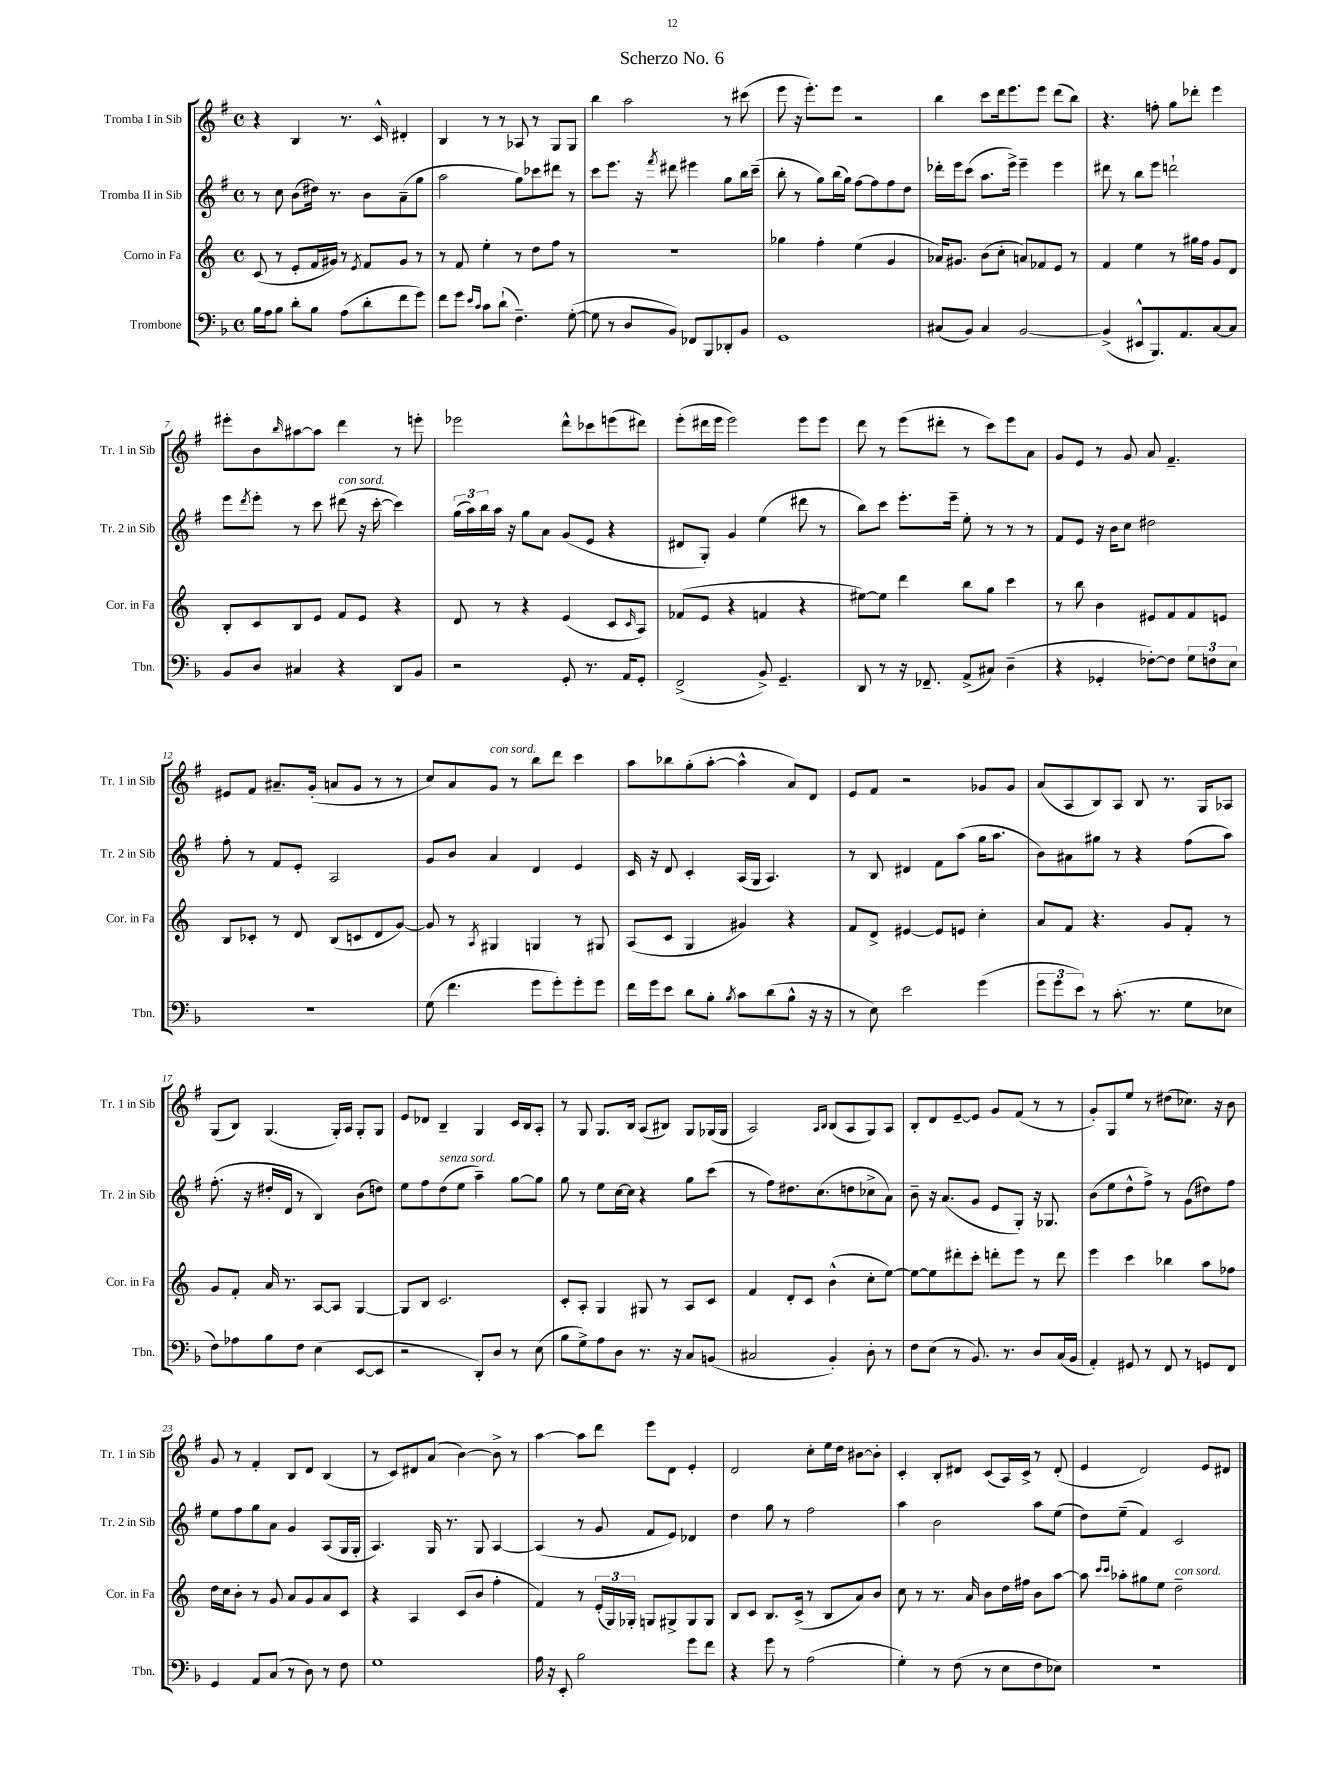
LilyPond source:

\header { title = "Scherzo No. 6" }
<<
\new StaffGroup <<
\new Staff = "s0" \with { instrumentName = "Tromba I in Sib" shortInstrumentName = "Tr. 1 in Sib" } {
    \clef treble \key g \major \defaultTimeSignature \time 4/4
    r4 b4 r8. c'16-^ dis'4-. |
    b4 r8 r8 aes8 r8 g8 g8 |
    b''4 a''2 r8 cis'''8( |
    e'''8 r16 e'''8.-.) e'''8 r2 |
    b''4 c'''8 d'''16 e'''8. e'''8 d'''8( b''8) |
    r4. f''8-. g''8 des'''8-. e'''4 |
    eis'''8-. b'8 \grace { b''16 } ais''8~ ais''8 d'''4 r8 e'''8-. |
    ees'''2 d'''8-^ ces'''8 e'''8( dis'''8) |
    e'''8-.( dis'''16 e'''16 e'''2) e'''8 e'''8 |
    d'''8 r8 e'''8( dis'''8-. r8 c'''8) e'''8 a'8 |
    g'8 e'8 r8 g'8 a'8 fis'4.-- |
    eis'8 fis'8 ais'8.-- g'16-.( a'8 g'8 r8 r8 |
    c''8) a'8 g'8^\markup { \italic "con sord." } r8 b''8 d'''8 c'''4 |
    a''8 bes''8 g''8-.( a''8~-. a''4-^ a'8) d'8 |
    e'8 fis'8 r2 ges'8 ges'8 |
    a'8( a8 b8) a8 b8 r8. g16 aes8 |
    g8( b8) g4.( g16-.) a16 g8-. g8 |
    e'8 des'8 b4-- g4 c'16 b16 a8-. |
    r8 g8 g8. b16 a8( bis8) g8 ges16( ges16 |
    a2) \grace { a16 b16 } b8( a8 g8) a8 |
    b8-. d'8 e'8~-- e'8 g'8 fis'8( r8 r8 |
    g'8-.) g8 e''8 r8 dis''8( ces''8.) r16 b'8 |
    g'8 r8 fis'4-. b8 d'8 b4( |
    r8 c'8) dis'8 a'8( b'4~) b'8-> r8 |
    a''4~ a''8 d'''8 e'''8 d'8 e'4-. |
    d'2 c''8-. e''16 d''16 bis'8~ bis'8-. |
    c'4-. b8-. dis'8 c'8( a16) c'16-> r8 dis'8-.( |
    e'4 d'2) e'8 dis'8 \bar "|." |
}
\new Staff = "s1" \with { instrumentName = "Tromba II in Sib" shortInstrumentName = "Tr. 2 in Sib" } {
    \clef treble \key g \major \defaultTimeSignature \time 4/4
    r8 c''8 b'8( dis''16) r8. b'8 a'8--( g''8 |
    a''2 g''8) ces'''8 dis'''8 r8 |
    c'''8 e'''8. r16 \acciaccatura { fis'''8 } dis'''8 eis'''4 g''8 b''16 c'''16--( |
    b''8-. r8 g''8) b''16( g''16) fis''8~ fis''8 fis''8 d''8 |
    des'''16-. e'''16 c'''8( a''8. e'''16->) e'''4-- e'''4 |
    dis'''8 r8 b''8 e'''8 d'''2-! |
    e'''8 \acciaccatura { d'''8 } e'''8-. r8 c'''8 dis'''8^\markup { \italic "con sord." }( r16 c'''16~-. c'''4) |
    \tuplet 3/2 { g''16( a''16) b''16 } a''16 r16 g''8 a'8 g'8( e'8 r4 |
    dis'8 g8-.) g'4 e''4( dis'''8 r8 |
    b''8) c'''8 e'''8.-. e'''16-- e''8-. r8 r8 r8 |
    fis'8 e'8 r16 b'16 c''8 dis''2 |
    fis''8-. r8 fis'8 e'8-. a2 |
    g'8 b'8 a'4 d'4 e'4 |
    c'16 r16 d'8 c'4-. a16( g16 a4.) |
    r8 b8 dis'4 fis'8 a''8( g''16 a''8. |
    b'8) ais'8 gis''8 r8 r4 fis''8( a''8) |
    fis''8.-.( r16 dis''16-. d'16 r8 b4) b'8( d''8) |
    e''8 fis''8 d''8^\markup { \italic "senza sord." }( e''8 a''4--) g''8~ g''8 |
    g''8 r8 e''8 c''16~ c''16 r4 g''8 c'''8( |
    r8 fis''8) dis''8. c''8.( d''8 ces''8-> a'8) |
    b'8-- r16 a'8.( g'8 e'8 g8-.) r16 ges8. |
    b'8( e''8 d''8-^ fis''8->) r8 g'8( dis''8) fis''8 |
    e''8 fis''8 g''8 a'8 g'4 a8( g16 g16-. |
    a4.) g16 r8. g8 a4~ |
    a4( r8 g'8 fis'8 e'8) des'4 |
    d''4 g''8 r8 fis''2 |
    a''4 b'2 a''8 e''8( |
    d''8) e''8--( fis'4) c'2 \bar "|." |
}
\new Staff = "s2" \with { instrumentName = "Corno in Fa" shortInstrumentName = "Cor. in Fa" } {
    \clef treble \key c \major \defaultTimeSignature \time 4/4
    c'8( r8 e'8-. f'16 gis'16) r8 \acciaccatura { e'8 } f'8 gis'8 r8 |
    r8 f'8 e''4-. r8 d''8 f''8 r8 |
    R1 |
    ges''4 f''4-. e''4( g'4 |
    aes'16) gis'8. b'8( c''8-. a'8) fes'8 e'8 r8 |
    f'4 e''4 r8 gis''16 f''16 g'8 d'8 |
    b8-. c'8 b8 e'8 f'8 e'8 r4 |
    d'8 r8 r4 e'4( c'8 \grace { c'16 } a8) |
    fes'8( e'8 r4 f'4 r4 |
    eis''8~) eis''8 d'''4 b''8 g''8 c'''4 |
    r8 b''8 b'4 eis'8 f'8 f'8 e'8 |
    b8 ces'8-. r8 d'8 b8( c'8 d'8 g'8~) |
    g'8 r8 \acciaccatura { a8 } gis4 g4 r8 gis8 |
    a8( c'8 g4 gis'4) r4 |
    f'8 d'8-> eis'4~ eis'8 e'8 c''4-. |
    a'8 f'8 r4. g'8 f'8-. r8 |
    g'8 f'8-. a'16 r8. a8~ a8 g4~ |
    g8 b8 c'2. |
    c'8-. a8-. g4 gis8 r8 a8 c'8 |
    f'4 d'8-. c'8 b'4-^( c''8-. e''8~) |
    e''8~ e''8 dis'''8-. c'''8-. d'''8-. e'''8 r8 d'''8 |
    e'''4 c'''4 bes''4 a''8 fes''8 |
    d''16 c''16 b'8-. r8 g'8 a'8 g'8 a'8 c'8 |
    r4 a4 c'8( b'8 f''4-. |
    f'4) r8 \tuplet 3/2 { e'16-.( g16) ges16-. } g8 gis8-> gis8 gis8 |
    b8 c'8 b8. c'16->( r8 b8 a'8) b'8 |
    c''8 r8 r8. a'16 b'8 d''16 fis''16 b'8 a''8~ |
    a''8 \grace { c'''16 c'''16 } aes''8-. gis''8 e''8 d''2--^\markup { \italic "con sord." } \bar "|." |
}
\new Staff = "s3" \with { instrumentName = "Trombone" shortInstrumentName = "Tbn." } {
    \clef bass \key f \major \defaultTimeSignature \time 4/4
    bes16 a16 bes8 d'8-. bes8 a8( d'8-. f'8 g'8) |
    f'8 g'8 \grace { e'16 c'16 } c'8 d'8-!( f4.--) g8~-.( |
    g8 r8 d8 bes,8) fes,8 bes,,8 des,8-. bes,8 |
    g,1 |
    cis8( bes,8) cis4 bes,2~ |
    bes,4->( eis,8-^ bes,,8.) a,8. c8~ c8 |
    bes,8 d8 cis4 r4 d,8 bes,8 |
    r2 g,8-. r8. a,16 g,8-. |
    f,2->( bes,8->) g,4.-- |
    d,8 r8 r16 fes,8.-- a,8->( cis8) d4--( |
    r4 ges,4-. fes8~-.) fes8 \tuplet 3/2 { g8 f8 e8 } |
    R1 |
    g8( f'4. g'8 g'8-.) g'8-. g'8 |
    f'16 g'16 e'8 d'8 bes8-. \acciaccatura { bes8 } c'8 d'8( bes8-^ r16 r16 |
    r8 e8) e'2 g'4( |
    \tuplet 3/2 { g'8 g'8 e'8) } r8 c'8.-.( r8. g8 ees8 |
    f8) aes8 bes8 f8 e4( e,8~ e,8 |
    r2 d,8-.) d8 r8 e8( |
    bes8 g8->) a8 d8 r8. r16 c8 b,8( |
    cis2 bes,4-.) d8-. r8 |
    f8 e8( r8 bes,8.) r8. d8 c16( bes,16 |
    a,4-.) gis,8 r8 f,8 r8 g,8 f,8 |
    g,4 a,8 c8( r8 d8) r8 f8 |
    g1 |
    a16 r16 e,8-. bes2 g'8 f'8 |
    r4 g'8 r8 a2( |
    g4-.) r8 f8( r8 e8 f8 ees8) |
    R1 \bar "|." |
}
>>
>>
